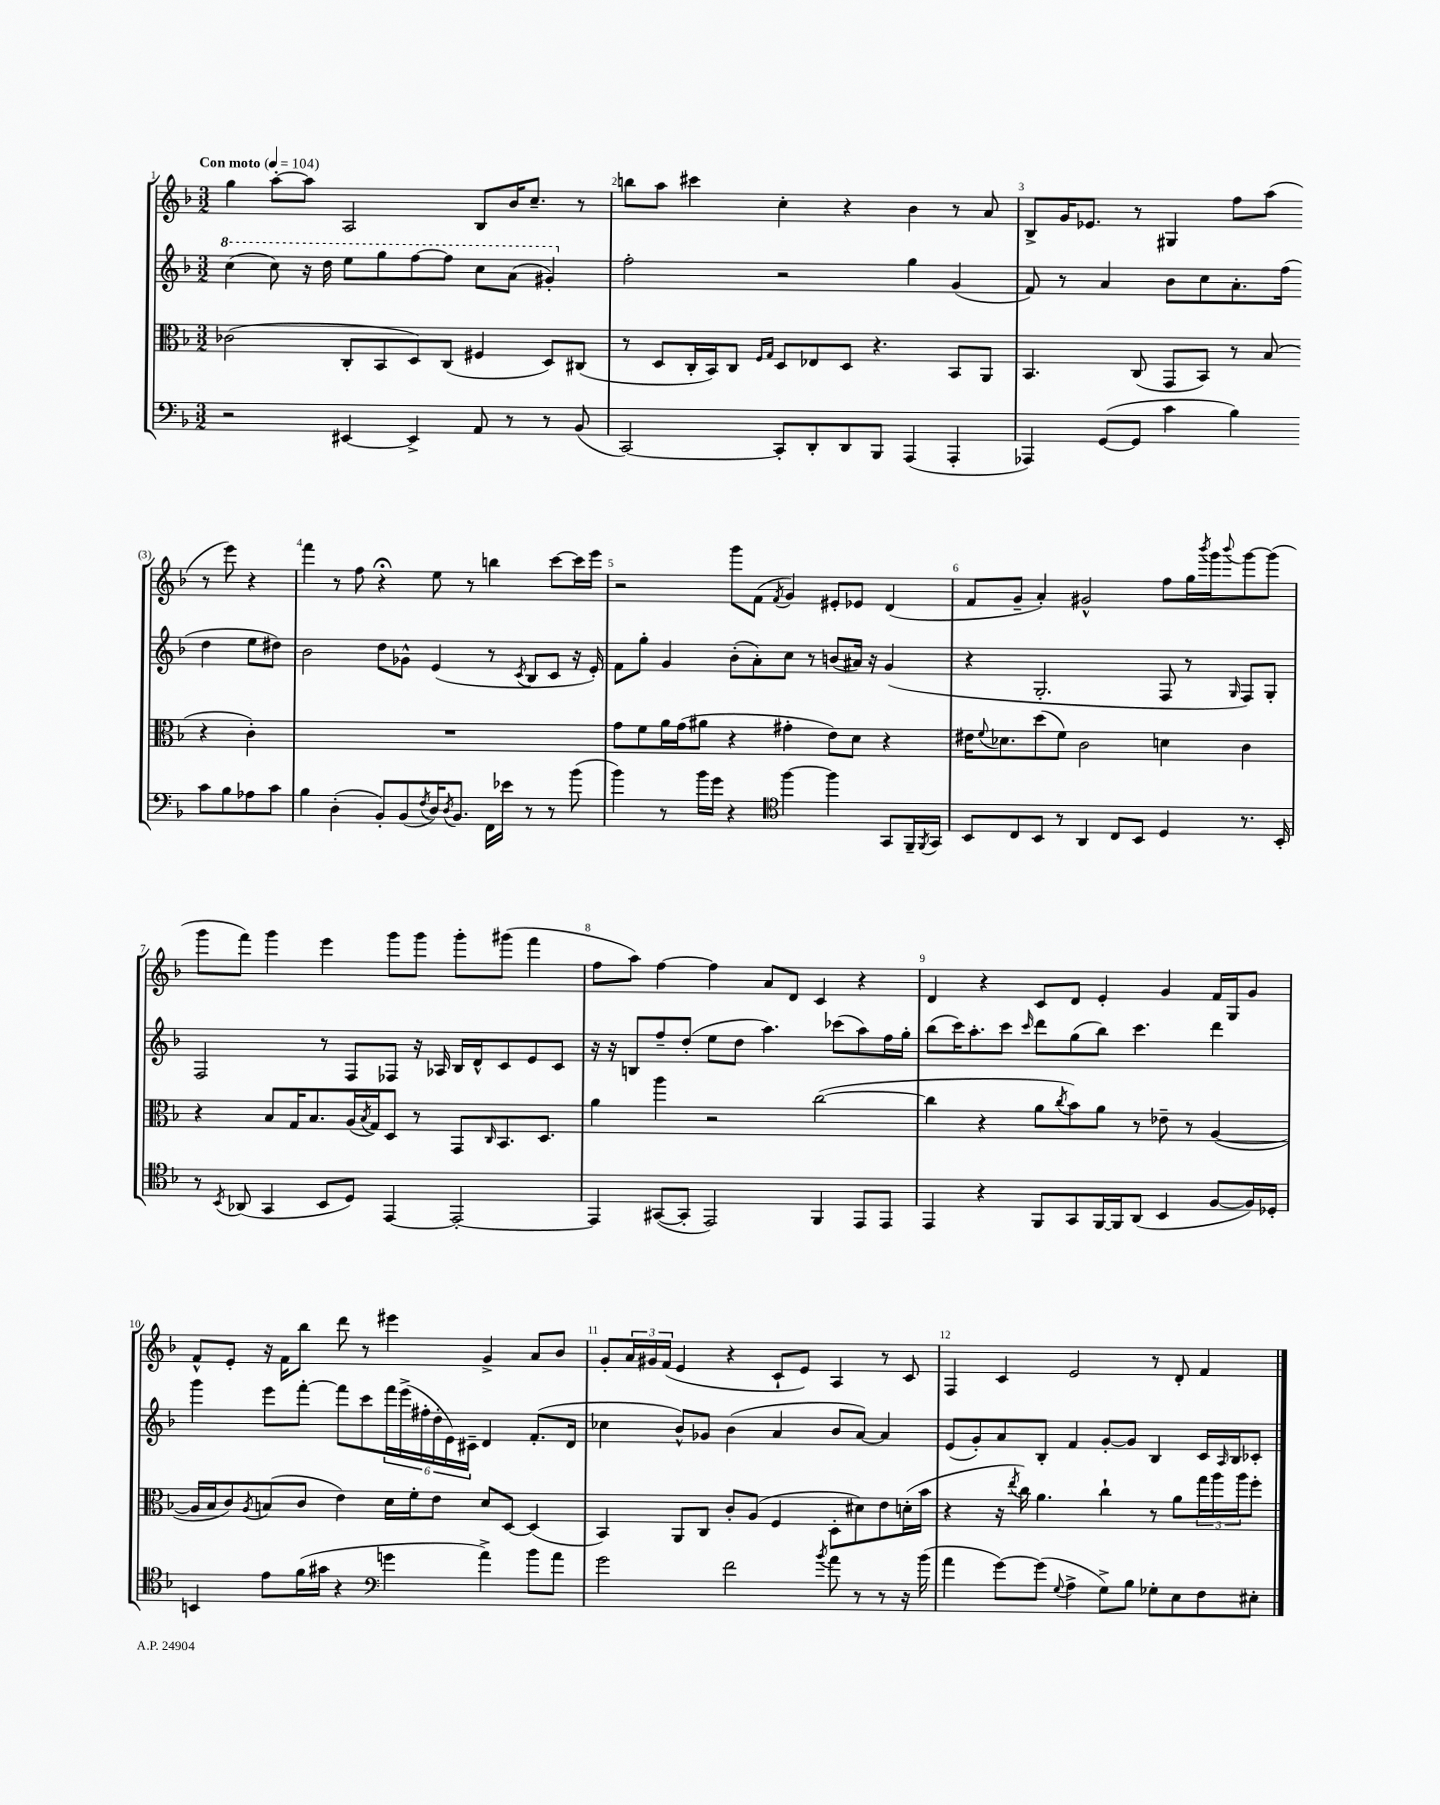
<<
\new StaffGroup <<
\new Staff = "s0" {
    \clef treble \key f \major \numericTimeSignature \time 3/2 \tempo "Con moto" 4 = 104
    g''4 a''8~-. a''8 a2 bes8 bes'16 c''8.-- r8 |
    b''8 a''8 cis'''4 c''4-. r4 bes'4 r8 a'8 |
    bes8-> g'16 ees'8. r8 gis4 f''8 a''8( r8 e'''8) r4 |
    f'''4 r8 f''8 r4\fermata e''8 r8 b''4 c'''8~ c'''16 e'''16 |
    r2 g'''8 f'8( \acciaccatura { f'8 } g'4) eis'8-. ees'8 d'4( |
    f'8 g'8-- a'4-.) gis'2-^ f''8 g''16 \acciaccatura { bes'''8 } g'''16 \appoggiatura { bes'''8 } g'''8~ g'''8( |
    g'''8 f'''8) g'''4 e'''4 g'''8 g'''8 g'''8-. gis'''8( f'''4 |
    f''8 a''8) f''4~ f''4 a'8 d'8 c'4 r4 |
    d'4 r4 c'8 d'8 e'4-. g'4 f'16 g16 g'8 |
    f'8-^ e'8-. r16 f'16 bes''8 d'''8 r8 eis'''4 g'4-> a'8 bes'8 |
    g'8-. \tuplet 3/2 { a'16 gis'16 f'16( } e'4 r4 c'8-! e'8) a4 r8 c'8 |
    f4 c'4 e'2 r8 d'8-. f'4 \bar "|." |
}
\new Staff = "s1" {
    \clef treble \key f \major \numericTimeSignature \time 3/2
    \ottava #1 c'''4( c'''8) r16 d'''16 e'''8 g'''8 f'''8~ f'''8 c'''8 a''8( gis''4-.) \ottava #0 |
    f''2-. r2 g''4 g'4( |
    f'8) r8 a'4 bes'8 c''8 a'8.-. f''16( d''4 e''8 dis''8) |
    bes'2 d''8 ges'8-^ e'4( r8 \acciaccatura { c'8 } bes8 c'8 r16 e'16-.) |
    f'8 g''8-. g'4 bes'8-.( a'8-.) c''8 r8 b'8( ais'16) r16 g'4( |
    r4 g2.-. f8 r8 \grace { g16 } f8) g8-. |
    f2 r8 f8 fes8 r16 aes16 bes16 d'16-^ c'8 e'8 c'8 |
    r16 r16 b8 f''8-- d''8-.( e''8 d''8 a''4.) ces'''8( a''8) f''16 g''16-. |
    bes''8( c'''16) a''8.-. c'''8 \grace { c'''16 } d'''8 g''8( bes''8) c'''4. d'''4 |
    g'''4 e'''8 f'''8~-. f'''8 c'''8 \tuplet 6/4 { f'''16 e'''16->( fis''16-. d''16-. e'16) cis'16-- } d'4 f'8.-.( d'16 |
    ces''4 bes'8-^) ges'8 bes'4( a'4 bes'8 a'8~) a'4 |
    e'8( g'8-.) a'8 bes8-. f'4 g'8~-. g'8 bes4 c'16 \grace { a16 } bes16 ces'8-. \bar "|." |
}
\new Staff = "s2" {
    \clef alto \key f \major \numericTimeSignature \time 3/2
    ces'2( c8-. bes,8 d8) c8( fis4 d8) cis8( |
    r8 d8 c16-. bes,16) c8 \grace { f16 g16 } d8 ees8 d8 r4. bes,8 a,8 |
    bes,4. c8( g,8 bes,8) r8 bes8( r4 c'4-.) |
    R1. |
    g'8 f'8 a'16 g'16( ais'8 r4 gis'4-. e'8) d'8 r4 |
    eis'16 \appoggiatura { f'8 } des'8. d''8( f'8) c'2 d'4 c'4 |
    r4 bes8 g16 bes8. a16( \acciaccatura { bes8 } g16) d8 r8 g,8 \grace { c16 } bes,8. d8. |
    a'4 a''4 r2 c''2~( |
    c''4 r4 a'8 \acciaccatura { c''8 } bes'8) a'8 r8 ees'8-- r8 a4~( |
    a16 bes16 c'8) \acciaccatura { a8 } b8( c'8 e'4) d'16 f'16-. e'8 d'8 d8~ d4( |
    bes,4) a,8 c8 c'8-. a8( f4 d8-. dis'8) e'8 d'16-.( bes'16 |
    r4 r16 \acciaccatura { e''8 } c''16) a'4. c''4-! r8 a'8 \tuplet 3/2 { g''16 a''16 a''16 } f''8-. \bar "|." |
}
\new Staff = "s3" {
    \clef bass \key f \major \numericTimeSignature \time 3/2
    r2 eis,4~ eis,4-> a,8 r8 r8 bes,8( |
    c,2~) c,8-. d,8-. d,8 bes,,8 a,,4( a,,4-. |
    aes,,4) g,8~( g,8 c'4 bes4) c'8 bes8 aes8 c'8 |
    bes4 d4-.( bes,8-.) bes,8( \acciaccatura { f8 } d16) \acciaccatura { d8 } bes,8. f,16 ees'16 r8 r8 bes'8( |
    bes'4) r8 bes'16 g'16 r4 \clef tenor f''4~ f''4 g,8 f,16-- \acciaccatura { f,8 } g,16 |
    bes,8 c8 bes,8 r8 a,4 c8 bes,8 d4 r8. bes,16-. |
    r8 \acciaccatura { bes,8 } aes,8( g,4 bes,8 d8) e,4~ e,2~-. |
    e,4 gis,8~( gis,8-. e,2) f,4 e,8 e,8 |
    e,4 r4 f,8 g,8 f,16~ f,16 a,8( bes,4 f8~ f16) des16-. |
    b,4 e'8 f'16( gis'16 r4 \clef bass g'4 a'4->) bes'8 a'8 |
    g'2 f'2 \acciaccatura { bes'8 } a'8 r8 r8 r16 bes'16( |
    a'4 g'8~) g'8( \appoggiatura { g8 } a4-> g8->) bes8 ges8-. e8 f8 eis8-. \bar "|." |
}
>>
>>
\layout { \context { \Score \override BarNumber.break-visibility = ##(#f #t #t) barNumberVisibility = #all-bar-numbers-visible } }
